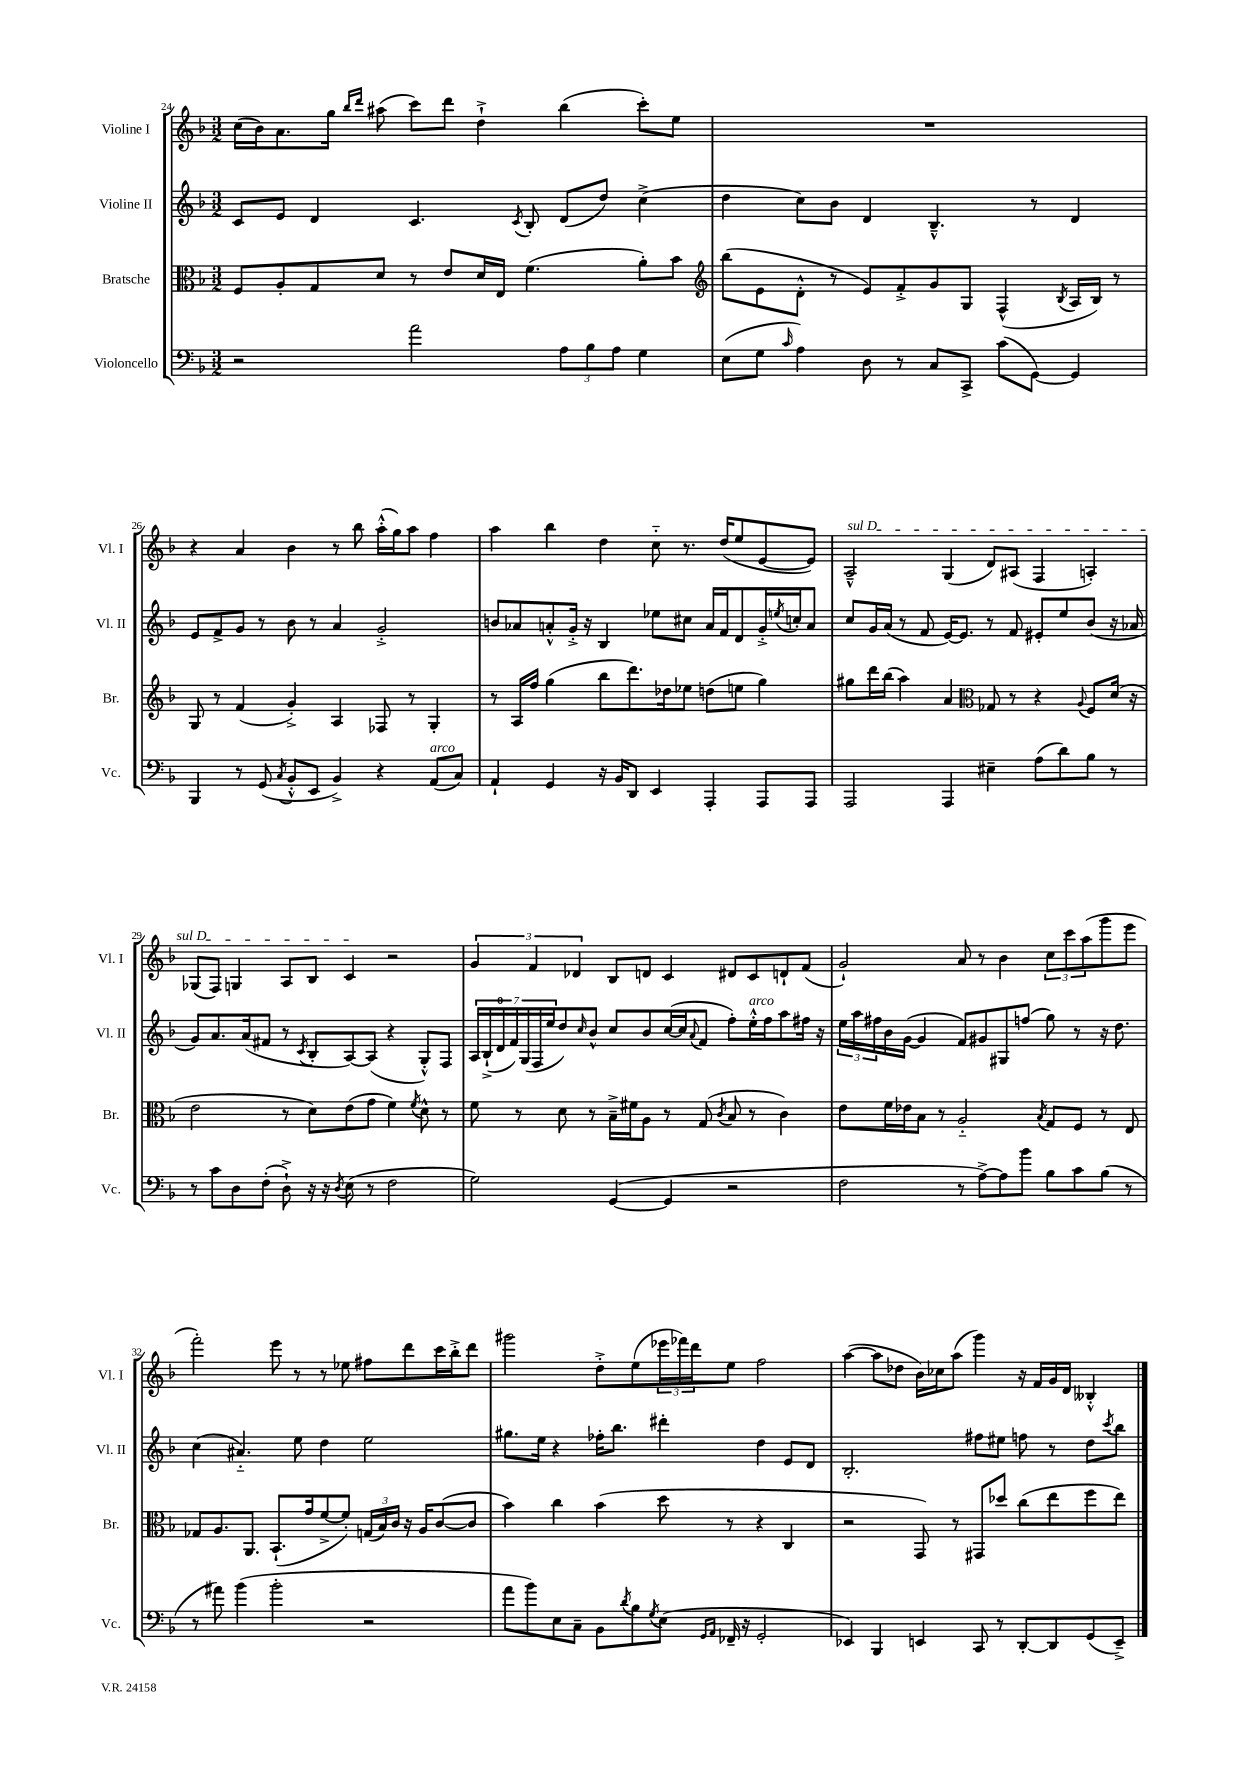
<<
\new StaffGroup <<
\new Staff = "s0" \with { instrumentName = "Violine I" shortInstrumentName = "Vl. I" } {
    \clef treble \key f \major \numericTimeSignature \time 3/2
    c''16( bes'16) a'8. g''16 \grace { bes''16 d'''16 } ais''8( c'''8) d'''8 d''4-!-> bes''4( c'''8-.) e''8 |
    R1. |
    r4 a'4 bes'4 r8 bes''8 a''16-.-^( g''16) a''8 f''4 |
    a''4 bes''4 d''4 c''8-_ r8. d''16( e''8 e'8~ e'8) |
    \once \override TextSpanner.bound-details.left.text = \markup { \italic "sul D" } a2---^\startTextSpan g4( d'8) ais8( f4 a4-.) |
    ges8( f8) g4 a8 bes8 c'4\stopTextSpan r2 |
    \tuplet 3/2 { g'4 f'4 des'4 } bes8 d'8 c'4 dis'8 c'8 d'8-! f'8( |
    g'2-!) a'8 r8 bes'4 \tuplet 3/2 { c''8 c'''8 a''8( } g'''8 e'''8 |
    f'''2-.) e'''8 r8 r8 ees''8 fis''8 d'''8 c'''16 bes''16-.-> d'''8 |
    gis'''2 d''8-.-> e''8( \tuplet 3/2 { ees'''16 fes'''16) d'''16 } e''8 f''2 |
    a''4~( a''8 des''8 bes'16) ces''16 a''8( g'''4) r16 f'16 g'16 d'16 beses4-.-^ \bar "|." |
}
\new Staff = "s1" \with { instrumentName = "Violine II" shortInstrumentName = "Vl. II" } {
    \clef treble \key f \major \numericTimeSignature \time 3/2
    c'8 e'8 d'4 c'4. \acciaccatura { c'8 } bes8-. d'8( d''8) c''4->( |
    d''4 c''8) bes'8 d'4 bes4.---^ r8 d'4 |
    e'8 f'8-> g'8 r8 bes'8 r8 a'4 g'2-.-> |
    b'8 aes'8 a'8-.-^ g'16-.-> r16 bes4 ees''8 cis''8 a'16 f'16 d'8 g'16-.-> \acciaccatura { e''8 } c''16-. a'8 |
    c''8 g'16 a'16( r8 f'8 e'16~) e'8. r8 f'8 eis'8-. e''8 bes'8( r16 aes'16 |
    g'8) a'8. a'16( fis'8 r8 \acciaccatura { c'8 } bes8-. a8~) a8( r4 g8-.-^) f8 |
    \tuplet 7/4 { a16 bes16-!->( d'16-0 f'16) g16( f16 e''16 } d''8) \grace { c''16 } bes'8-^ c''8 bes'8 c''16~( c''16 \appoggiatura { a'8 } f'8 f''8-.) e''16-.-^^\markup { \italic "arco" } f''16 a''8 fis''16 r16 |
    \tuplet 3/2 { e''16 a''16 fis''16 } bes'16 g'16~( g'4 f'8) gis'8 gis8 f''8( g''8) r8 r16 d''8. |
    c''4( ais'4.-_) e''8 d''4 e''2 |
    gis''8. e''16 r4 fes''16-. bes''8. dis'''4-. d''4 e'8 d'8 |
    bes2.-. fis''8 eis''8 f''8 r8 d''8 \acciaccatura { c'''8 } bes''8 \bar "|." |
}
\new Staff = "s2" \with { instrumentName = "Bratsche" shortInstrumentName = "Br." } {
    \clef alto \key f \major \numericTimeSignature \time 3/2
    f8 a8-. g8 d'8 r8 e'8 d'16 e16 f'4.( a'8-.) bes'8 |
    \clef treble bes''8( e'8 d'8-.-^ r8 e'8) f'8-.-> g'8 g8 f4-^( \acciaccatura { bes8 } a16 bes16) r8 |
    g8 r8 f'4( g'4-.->) a4 fes8 r8 g4-. |
    r8 a16 f''16 g''4( bes''8 d'''8.) des''16 ees''8 d''8( e''8 g''4) |
    gis''8 d'''16 bes''16( a''4) a'4 \clef alto ges8 r8 r4 \appoggiatura { a8 } f8 d'16( r16 |
    e'2 r8 d'8) e'8( g'8 f'4) \acciaccatura { f'8 } d'8-^ r8 |
    f'8 r8 d'8 r8 bes16---> fis'16 a8 r8 g8( \acciaccatura { c'8 } bes8 r8 c'4) |
    e'8 f'16 ees'16 bes8 r8 a2-_ \acciaccatura { bes8 } g8 f8 r8 e8 |
    ges8 a8. a,8. bes,8.-!( g'16 f'8~-> f'8-.) \tuplet 3/2 { g16( bes16) c'16 } r16 a16 c'8~( c'8 |
    bes'4) c''4 bes'4( d''8 r8 r4 c4 |
    r2 g,8) r8 gis,8 des''8 c''8( e''8 f''8 e''8) \bar "|." |
}
\new Staff = "s3" \with { instrumentName = "Violoncello" shortInstrumentName = "Vc." } {
    \clef bass \key f \major \numericTimeSignature \time 3/2
    r2 a'2 \tuplet 3/2 { a8 bes8 a8 } g4 |
    e8( g8 \grace { c'16 } a4) d8 r8 c8 c,8-> c'8( g,8~) g,4 |
    bes,,4 r8 g,8( \acciaccatura { c8 } bes,8-.-^ e,8 bes,4->) r4 a,8^\markup { \italic "arco" }( c8) |
    a,4-! g,4 r16 bes,16 d,8 e,4 a,,4-. a,,8 a,,8 |
    a,,2 a,,4 eis4-- a8( d'8) bes8 r8 |
    r8 c'8 d8 f8-.( d8-!->) r16 r16 \acciaccatura { d8 } e8( r8 f2 |
    g2) g,4~( g,4 r2 |
    f2 r8 a8~->) a8 bes'8 bes8 c'8 bes8( r8 |
    r8 ais'8) bes'4( bes'2-. r2 |
    a'8 bes'8) e8 c8-- bes,8 \acciaccatura { d'8 } bes8 \acciaccatura { g8 } e8( \grace { g,16 a,16 } fes,16-- r16 g,2-. |
    ees,4) bes,,4 e,4 c,8 r8 d,8~-. d,8 g,8( e,8--->) \bar "|." |
}
>>
>>
\layout { \context { \Score currentBarNumber = #24 } }
